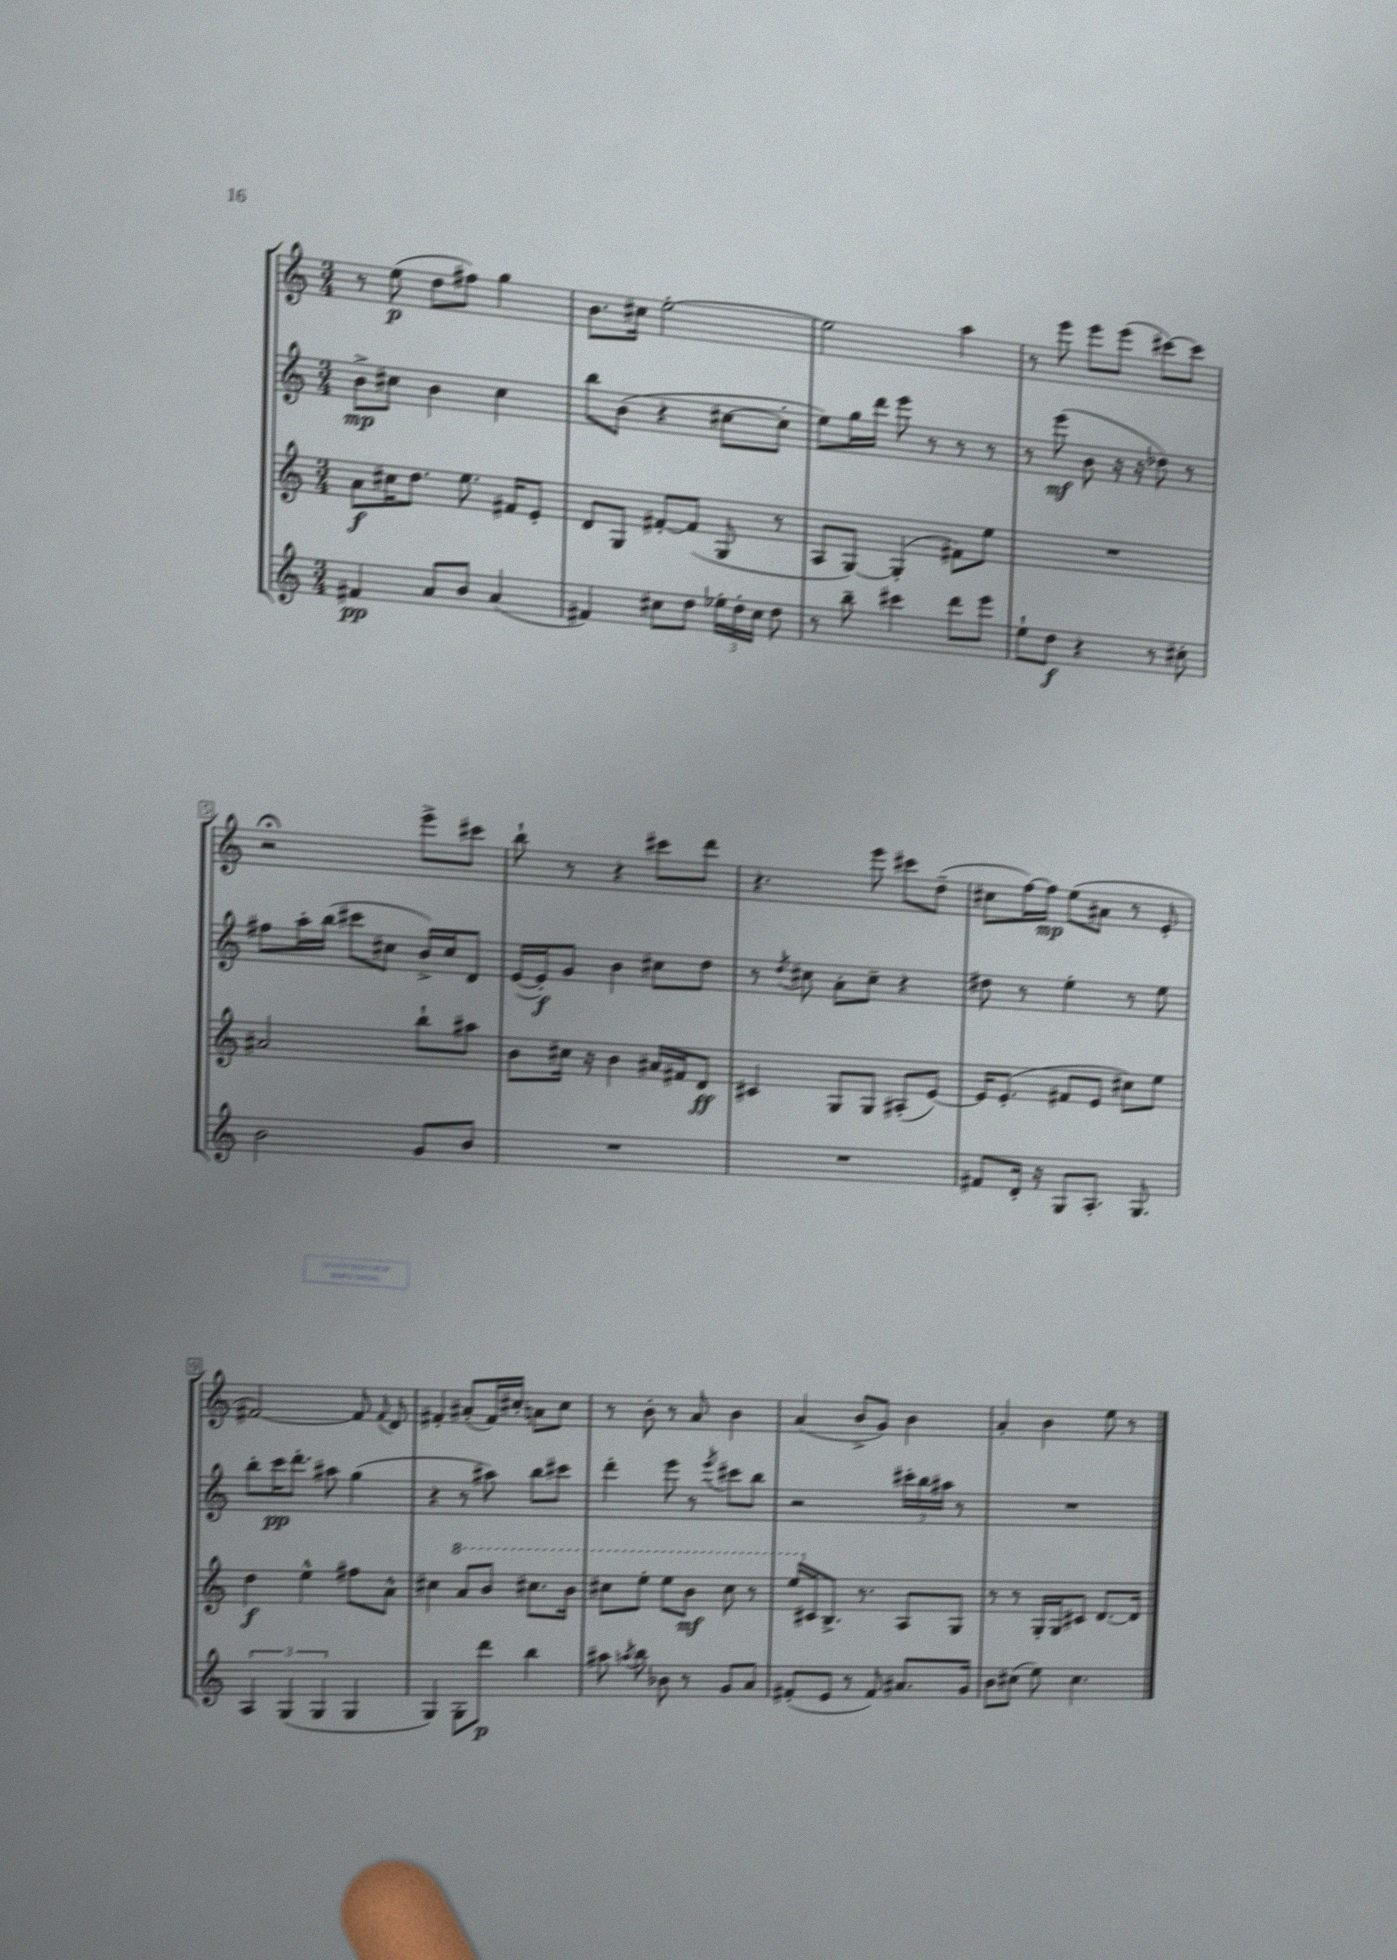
<<
\new StaffGroup <<
\new Staff = "s0" {
    \clef treble \key c \major \numericTimeSignature \time 3/4
    \autoBeamOff r8 e''8\p( d''8[ fis''8]) g''4 |
    b'8.[ cis''16] e''2~-. |
    e''2 a''4 |
    r8 e'''8 e'''8[ e'''8]( cis'''8[~) cis'''8] |
    r2\fermata e'''8[-> cis'''8] |
    b''8-! r8 r4 cis'''8[ d'''8] |
    r4. e'''8 cis'''8[ d''8]--( |
    cis''8[ f''16~) f''16]\mp e''8[( ais'8] r8 e'8-. |
    fis'2~) fis'8 \appoggiatura { fis'8 } d'8 |
    fis'4-. ais'8[-.( fis'16) cis''16]-. a'8[ cis''8] |
    r8 b'8-. r8 a'8 b'4 |
    a'4( b'8[-> g'8]) b'4 |
    a'4-. b'4 e''8 r8 \bar "|." |
}
\new Staff = "s1" {
    \clef treble \key c \major \numericTimeSignature \time 3/4
    \autoBeamOff b'8[->\mp cis''8] b'4 cis''4 |
    b''8[ b'8]( r4 cis''8[~ cis''8]-. |
    e''8[) g''16 d'''16] e'''8 r8 r8 r8 |
    r8 e'''8\mf( b'8 r16 r16 des''8) r8 |
    fis''8[ a''16-. b''16]( cis'''8[ cis''8] b'16[->) cis''16 d'8] |
    e'16[~( e'16-.\f) g'8] b'4 cis''8[ d''8] |
    r8 \acciaccatura { d''8 } cis''8 a'8[-. cis''8]-- r4 |
    dis''8 r8 e''4-. r8 e''8 |
    b''8[-. c'''16\pp d'''8.]-. ais''8 g''4( |
    r4 r8 ais''8) b''8[ cis'''8] |
    d'''4-. e'''8 r8 \acciaccatura { e'''8 } cis'''8[ b''8] |
    r2 \tuplet 3/2 { cis'''16[-. b''16 ais''16] } r8 |
    R2. \bar "|." |
}
\new Staff = "s2" {
    \clef treble \key c \major \numericTimeSignature \time 3/4
    \autoBeamOff a'8[\f cis''16 d''8.] e''8. fis'16[ e'8]-. |
    d'8[ g8] fis'8[~-. fis'8]( g8 r8 |
    a8[ g8]~) g4-.( fis'8[) e''8] |
    R2. |
    ais'2 b''8[-! ais''8] |
    b'8[ cis''16] r16 b'4 ais'16[ fis'16 d'8]\ff |
    cis'4 g8[ g8] ais8[-.( e'8]~) |
    e'16[ e'8.]-.( fis'8[ e'8] cis''8[) e''8] |
    d''4\f e''4-^ fis''8[ a'8]-^ |
    cis''4 \ottava #1 a''8[ b''8] cis'''8.[ b''16] |
    cis'''8[ e'''8]-. e'''8[ b''8]\mf cis'''8 r8 |
    e'''16[ \ottava #0 cis'16 b8.]-> r8. a8[ g8] |
    r8 r8 g16[-. g16 cis'8] d'8.[~ d'16] \bar "|." |
}
\new Staff = "s3" {
    \clef treble \key c \major \numericTimeSignature \time 3/4
    \autoBeamOff fis'4\pp a'8[ b'8] a'4( |
    fis'4) cis''8[ d''8] \tuplet 3/2 { ees''16[-. d''16-. cis''16] } d''8 |
    r8 b''8-- cis'''4 d'''8[ e'''8] |
    e''8[-! d''8]\f r4 r8 cis''8-. |
    b'2 g'8[ b'8] |
    R2. |
    R2. |
    fis'8[ d'16]-. r16 g8[ a8.]-. g8. |
    \tuplet 3/2 { a4 g4( g4 } g4 |
    g4) g8[-. d'''8]\p b''4 |
    ais''8 \acciaccatura { a''8 } b''8 bes'8 r8 g'8[ a'8] |
    fis'8[-.( e'8] r8 fis'8) ais'8.[ g'16] |
    b'8[ cis''8]( e''8) cis''4. \bar "|." |
}
>>
>>
\layout { \context { \Score \override BarNumber.stencil = #(make-stencil-boxer 0.1 0.3 ly:text-interface::print) } }
